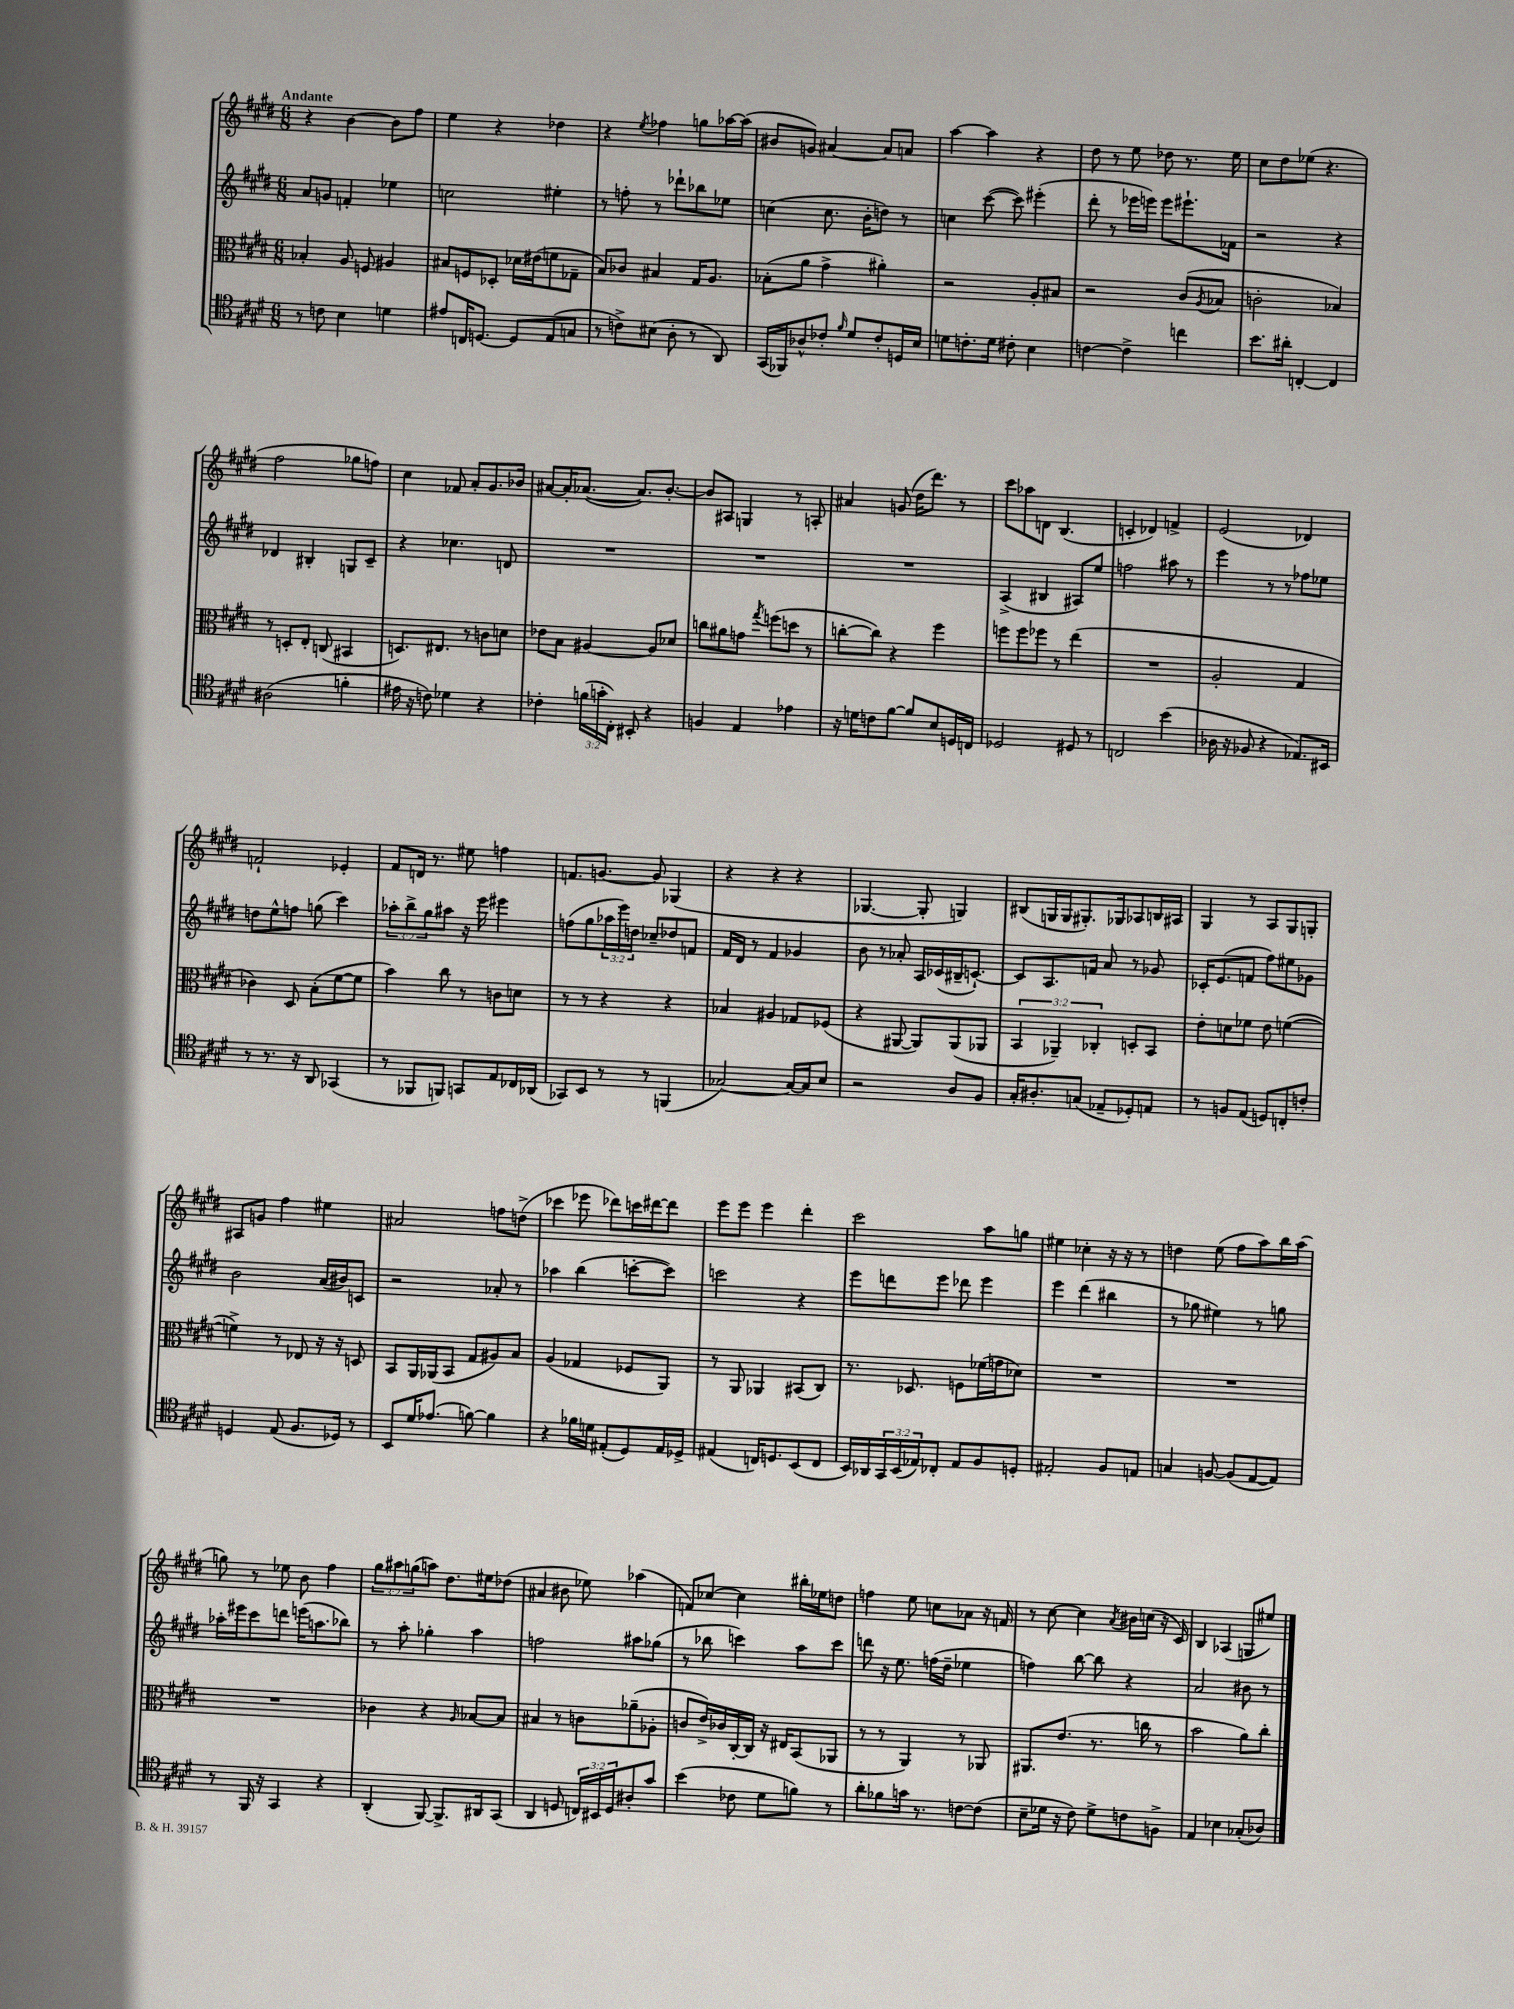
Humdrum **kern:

**kern	**kern	**kern	**kern
*part4	*part3	*part2	*part1
*staff4	*staff3	*staff2	*staff1
*clefC4	*clefC3	*clefG2	*clefG2
*k[f#c#g#d#]	*k[f#c#g#d#]	*k[f#c#g#d#]	*k[f#c#g#d#]
*M6/8	*M6/8	*M6/8	*M6/8
=1	=1	=1	=1
!	!	!	!LO:TX:a:B:t=Andante
8r	4B-X'/	8a/L	4r
8cn\	.	8gn/J	.
4B\	8A/	4fn'/	[4b\
.	8Fn/	.	.
4dn\	4A#X/	4ee-X\	8b\L]
.	.	.	8ff#\J
=2	=2	=2	=2
8e#X/L	8B#X/L	2ccn\	4ee\
16Cn/K	8Fn/	.	.
[8.Dn/J	.	.	.
.	8D-X'/J	.	4r
8D/L]	16d-X\LL	.	.
.	(16e#X\J	.	.
(8E/	8fn\	4ee#X'\	4dd-X\
8Gn/J	8G-X~\J	.	.
=3	=3	=3	=3
8r	8B/L)	8r	4r
8cn^\L)	8c-X/J	8ffn'\	.
.	.	.	8qee/
(8B#X\J	4B#X/	8r	4ff-X\
8A'\	.	8ddd-X`\L	.
8r	16G#/KL	8bb-X\	8ggn\L
.	8.A/J	.	.
8AA/)	.	8ee-X\J	[16aa-X\L
.	.	.	(16aa-\JJ]
=4	=4	=4	=4
(16GG#/LL	(8B-X'\L	(4ccn\	8b#X/L
16FF-X/J)	.	.	.
8A-X^^/	8a\J	.	8gn/J)
8c-X'/J	4g#^\	8.cc\	[4a#X/
16qqf#/	.	.	.
8d#/L	.	.	.
.	.	16b'\KL	.
8c-'/	4a#X'\)	8ddn\J)	8a#/L]
16Dn/L	.	8r	8an/J
16B/JJ	.	.	.
=5	=5	=5	=5
8dn\L	2r	4ccn\	[4aa\
8.cn'\	.	.	.
.	.	([8ccc#\	4aa\]
16d\Jk	.	.	.
8c#X'\	.	8ccc#\])	.
4B\	8A'/L	(4eee#X'\	4r
.	8B#X/J	.	.
=6	=6	=6	=6
[4cn\	2r	8ddd#'\	8dd#\
.	.	8r	8r
4c^\]	.	16eee-X\LL	8ee\
.	.	16eeen\JJ)	.
.	.	8eee\L	8dd-X\
4ccn\	(8c#/L	8.eee#X`\	8.r
.	8qA/	.	.
.	8B-X/J	.	.
.	.	16f-X\Jk	16ee\
=7	=7	=7	=7
8.b\L	2cn'\	2r	8cc#\L
.	.	.	8dd#\
16a#X'\Jk	.	.	.
[4Cn'/	.	.	(8ee-X\J
.	.	.	4.r
4C/]	4B-X/)	4r	.
!!LO:LB:g=z
=8	=8	=8	=8
(2A#X\	8r	4d-X/	2ff#\
.	8Dn'/L	.	.
.	8E'/J	4B#X'/	.
.	(8Cn/	.	.
4fn'\	4BB#X/	8Gn/L	8gg-X\L
.	.	8c#~/J	8ffn\J)
=9	=9	=9	=9
16e#X\	8.Dn/L)	4r	4cc#\
16r	.	.	.
8cn\)	.	.	.
.	8.E#X/J	.	.
4d-X\	.	4.cc-X\	8f-X/
.	8r	.	8a'/L
4r	8cn\L	.	8.g#/
.	8dn\J	8dn/	.
.	.	.	16b-X/Jk
=10	=10	=10	=10
4c-X'\	8e-X\L	2.r	[8a#X/L
.	8B\J	.	16a#'/K]
.	.	.	([8.a-X/J
(24fn\LL	[4A#X/	.	.
24gn'\	.	.	.
24C#'\JJ)	.	.	.
8BB#X'/	.	.	8.a-/L])
4r	8A#/L]	.	.
.	.	.	[8.b'/J
.	8d-X/J	.	.
=11	=11	=11	=11
4Fn/	8ccn\L	2.r	8b/L]
.	8a#X\	.	8A#X/J
4E/	8gn\J	.	4Gn/
.	8qgg#/	.	.
.	(8ffn\L	.	.
4e-X\	8ddn\J	.	8r
.	8r	.	8An'/
=12	=12	=12	=12
16r	[8ccn'\L	2.r	4a#X/
16dn\KL	.	.	.
8cn\	8cc\J])	.	.
[8f#\J	4r	.	(8gn/
8f#/L]	.	.	16dd#\KL
.	.	.	8.ddd#\J)
8B/	4ff#\	.	.
16Dn/L	.	.	8r
16Cn/JJ	.	.	.
=13	=13	=13	=13
2D-X/	8ffn\L	(4A^/	8ccc#\L
.	8ff\	.	8aa-X\
.	8ff-X\J	4B#X/	8dn\J
.	8r	.	(4.B/
8D#X/	(4ee\	8A#X/L)	.
8r	.	8ee/J	.
=14	=14	=14	=14
2Cn/	2.r	2ffn\	4cn'/
.	.	.	4d-X/)
(4b\	.	8aa#X\	4fn^/
.	.	8r	.
=15	=15	=15	=15
16A-X\	2A'/	4eee\	(2e/
16r	.	.	.
8F-X/	.	.	.
4r	.	8r	.
.	.	8r	.
8.E-X/L)	4G#/	8ff-X\L	4d-X/)
.	.	8ee-X\J	.
16BB#X/Jk	.	.	.
!!LO:LB:g=z
=16	=16	=16	=16
8r	4c-X\)	8ddn\L	2fn`/
8.r	.	8ee^^\	.
.	8D#/	8ffn\J	.
16r	.	.	.
8AA/	(8B'\L	(8ggn\	.
(4GG-X/	[8f#\	4ccc#\)	4e-X'/
.	8f#\J]	.	.
=17	=17	=17	=17
8r	4b\)	12aa-X'\L	8f#/L
.	.	12bb^\	.
8FF-X/L	.	.	16dn/Jk
.	.	12gg#\	.
.	.	.	8.r
8FFn/J)	8cc#\	8aa#X\J	.
8GGn/L	8r	16r	8ee#X\
.	.	16eee\	.
8E/	8cn\L	4eee#X\	4ffn\
16C-X/L	8dn\J	.	.
(16AA-X/JJ	.	.	.
=18	=18	=18	=18
8GG-X/L)	8r	(8ffn\L	8.fn/L
8BB/J	8r	8gg#\	.
.	.	.	[8.gn/J
8r	4r	24aa-X\L	.
.	.	24eee\)	.
.	.	24ddn\JJ	.
8r	.	8cc-X~/L	8g/]
(4FFn/	4r	8dd-X/	(4G-X/
.	.	8fn/J	.
=19	=19	=19	=19
[2G-X/)	4B-X/	16f#/LL	4r
.	.	16d#/JJ	.
.	.	8r	.
.	4A#X/	4f#/	4r
16G-/LL_	8G-X/L	4g-X/	4r
16G-/J]	.	.	.
8B/J	(8F-X/J	.	.
=20	=20	=20	=20
2r	4r	8b\	[4.G-X/
.	.	8r	.
.	[8AA#X/	8a-X'/	.
.	8AA#/L])	16A/LL	8G-'/]
.	.	(16c-X/	.
8A/L	(8AA#/	16B#X~/J	4Gn/)
.	.	[8.cn`/J)	.
8F#/J	8AA-X/J	.	.
=21	=21	=21	=21
16G#'/KL	6BB/	8c/L]	(8B#X/L
8.A#X'/	.	.	.
.	.	8.A/	16Gn/L
.	6AA-X~/)	.	.
.	.	.	16G/J
(8Gn/J	.	.	8.G#X'/)
.	.	16fn/Jk	.
.	6C-X'/	.	.
8E-X~/L	.	8a/	.
.	.	.	16G-X/k
8D-X'/)	8Dn'/L	8r	8A-X/
8En/J	8BB/J	8g-X/	16Bn/L
.	.	.	16A#X/JJ
=22	=22	=22	=22
8r	8e'\L	16c-X'/KL	4G#/
.	.	(8.e/	.
8Fn/L	8dn\	.	.
(8E/J	8f-X\J	8fn/J	8r
8Dn/L)	8e\	8ff#\L)	8A/L
8Cn'/	([4fn\	8ee#X\	8G#/
8cn'/J	.	8g-X\J	8Gn'/J
!!LO:LB:g=z
=23	=23	=23	=23
4Dn/	4fn^\])	2b\	8A#X/L
.	.	.	8gn/J
(8E/	8r	.	4ff#\
8.F#/L	8E-X/	.	.
.	16r	(16a/LL	4ee#X\
16D-X/Jk)	16r	16b#X/J)	.
8r	8Dn/	8cn/J	.
=24	=24	=24	=24
8BB/L	8BB/L	2r	2a#X/
16d#/K	16AA/L	.	.
(8.e-X/J	(16AA-X/J	.	.
.	8BB/J	.	.
[8fn\)	8G#/L	.	.
4f\]	8A#X/)	8a-X'/	8ffn\L
.	8B/J	8r	(8ddn^\J
=25	=25	=25	=25
4r	(4A/	4aa-X\	4ccc-X\
16f-X\LL	4G-X/	(4bb\	8eee-X\
16dn\JJ	.	.	.
(8E#X'/L	.	.	8ddd-X\L)
8D#/)	8F-X/L	[8cccn'\L	16cccn\L
.	.	.	[16ddd#X\J
16E#/L	8AA/J)	8ccc\J])	8ddd#\J]
16D-X^/JJ	.	.	.
=26	=26	=26	=26
(4E#X/	8r	2cccn\	8eee\L
.	8AA/	.	8eee\J
16Cn/KL)	4AA-X/	.	4eee\
8.Dn/	.	.	.
(8BB/	(8BB#X/L	4r	4ddd#'\
8C/J	8C#/J)	.	.
=27	=27	=27	=27
16BB/LL)	8.r	8eee\L	2ccc#\
16AA-X/	.	.	.
24GG#/	.	8dddn\	.
(24BB/	.	.	.
.	8.D-X/	.	.
24E-X/J)	.	.	.
8C-X'/J	.	8eee\J	.
8E-/L	8Fn\L	8ddd-X\	.
8F#/	(16f-X\L	4eee\	8aa\L
.	16gn\J	.	.
8Dn'/J	8d-X\J)	.	8ggn\J
=28	=28	=28	=28
2E#X'/	2.r	4eee\	4ee#X\
.	.	(4ddd#\	4cc-X'\
8F#/L	.	4bb#X\	16r
.	.	.	16r
8En/J	.	.	8r
=29	=29	=29	=29
4Gn/	2.r	8r	4ddn\
.	.	8gg-X\	.
[8Fn/	.	4ee#X\)	(8ee\
(8F/L]	.	.	8ff#\L
[8E/	.	8r	8aa\)
8E/J])	.	8ggn\	16bb\L
.	.	.	(16aa\JJ
!!LO:LB:g=z
=30	=30	=30	=30
8r	2.r	16aa-X'\LL	8ggn\)
.	.	16eee#X\J	.
16FF#/	.	8ccc#\	8r
16r	.	.	.
4GG#/	.	8dddn\J	8ee-X\
.	.	(16eeen\KL	8b\
.	.	8.aan\	.
4r	.	.	4ff#\
.	.	8bb-X\J)	.
=31	=31	=31	=31
(4AA'/	4c-X\	8r	12gg#\L
.	.	.	12aa#X\
.	.	8aa'\	.
.	.	.	(12ggn\
[8FF#/)	4r	4gg-X'\	8aan\J)
8.FF#^/L]	.	.	8.dd#\L
.	16qqA/	.	.
.	[8B-X/L	4aa\	.
16AA#X/k	.	.	16ee#X\k
(8GG#/J	8B-/J]	.	(8dd-X\J
=32	=32	=32	=32
4AA/	4B#X/	2ffn\	4a#X/
8Dn/	8r	.	8b#X\
24Cn/LL)	8cn\L	.	8ee-X\)
24BB#X/	.	.	.
24D/J	.	.	.
8A#X'/	(8a-X~\	8aa#X\L	(4aa-X\
8g#/J	8A-X'\J	(8gg-X\J	.
=33	=33	=33	=33
(4b\	8cn/L	8r	8fn/L)
.	16e^/L)	8bb-X\	[8cc-X/J
.	16c-X/	.	.
8c-X\	[16C#'/	4cccn\)	4cc-\]
.	16C#/JJ]	.	.
8d#\L	16r	.	.
.	16E#X/KL	.	.
8fn\J)	(8BB/	8aa\L	16bb#X'\LL
.	.	.	16ee-X\J
8r	8AA-X/J	8ccc\J	8ddn\J
=34	=34	=34	=34
8a'\L	8r	8dddn\	4ffn\
8f-X\	8r	16r	.
.	.	8.ee\	.
16gn\Jk	4AA/)	.	8ee\
8.r	.	.	.
.	.	(16ffn\LL	8ccn\L
.	.	16dd#~\JJ	.
[8cn\L	8r	4ee-X\	8a-X\J
(8c\J]	8AA-X/	.	16r
.	.	.	16fn/
=35	=35	=35	=35
8B~\L	8.AA#X/L	4ffn\)	8r
16d-X\Jk	.	.	[8cc#\
16r	(8.e/J	.	.
8c#\)	.	[8bb\	4cc#\]
8d-^\L	8.r	8bb\]	.
.	.	.	8qa/
8cn\	.	4r	16b#X\LL
.	16ccn\	.	(16ccn\JJ
8Fn^\J	8r	.	16r
.	.	.	16c#/)
=36	=36	=36	=36
4E/	2b\	2a/	4B/
4B-X\	.	.	(4A-X/
(8G-X'/L	8a\L)	8b#X\	8Gn/L
8A-X/J)	8cc#'\J	8r	8ee#X/J)
==	==	==	==
*-	*-	*-	*-
